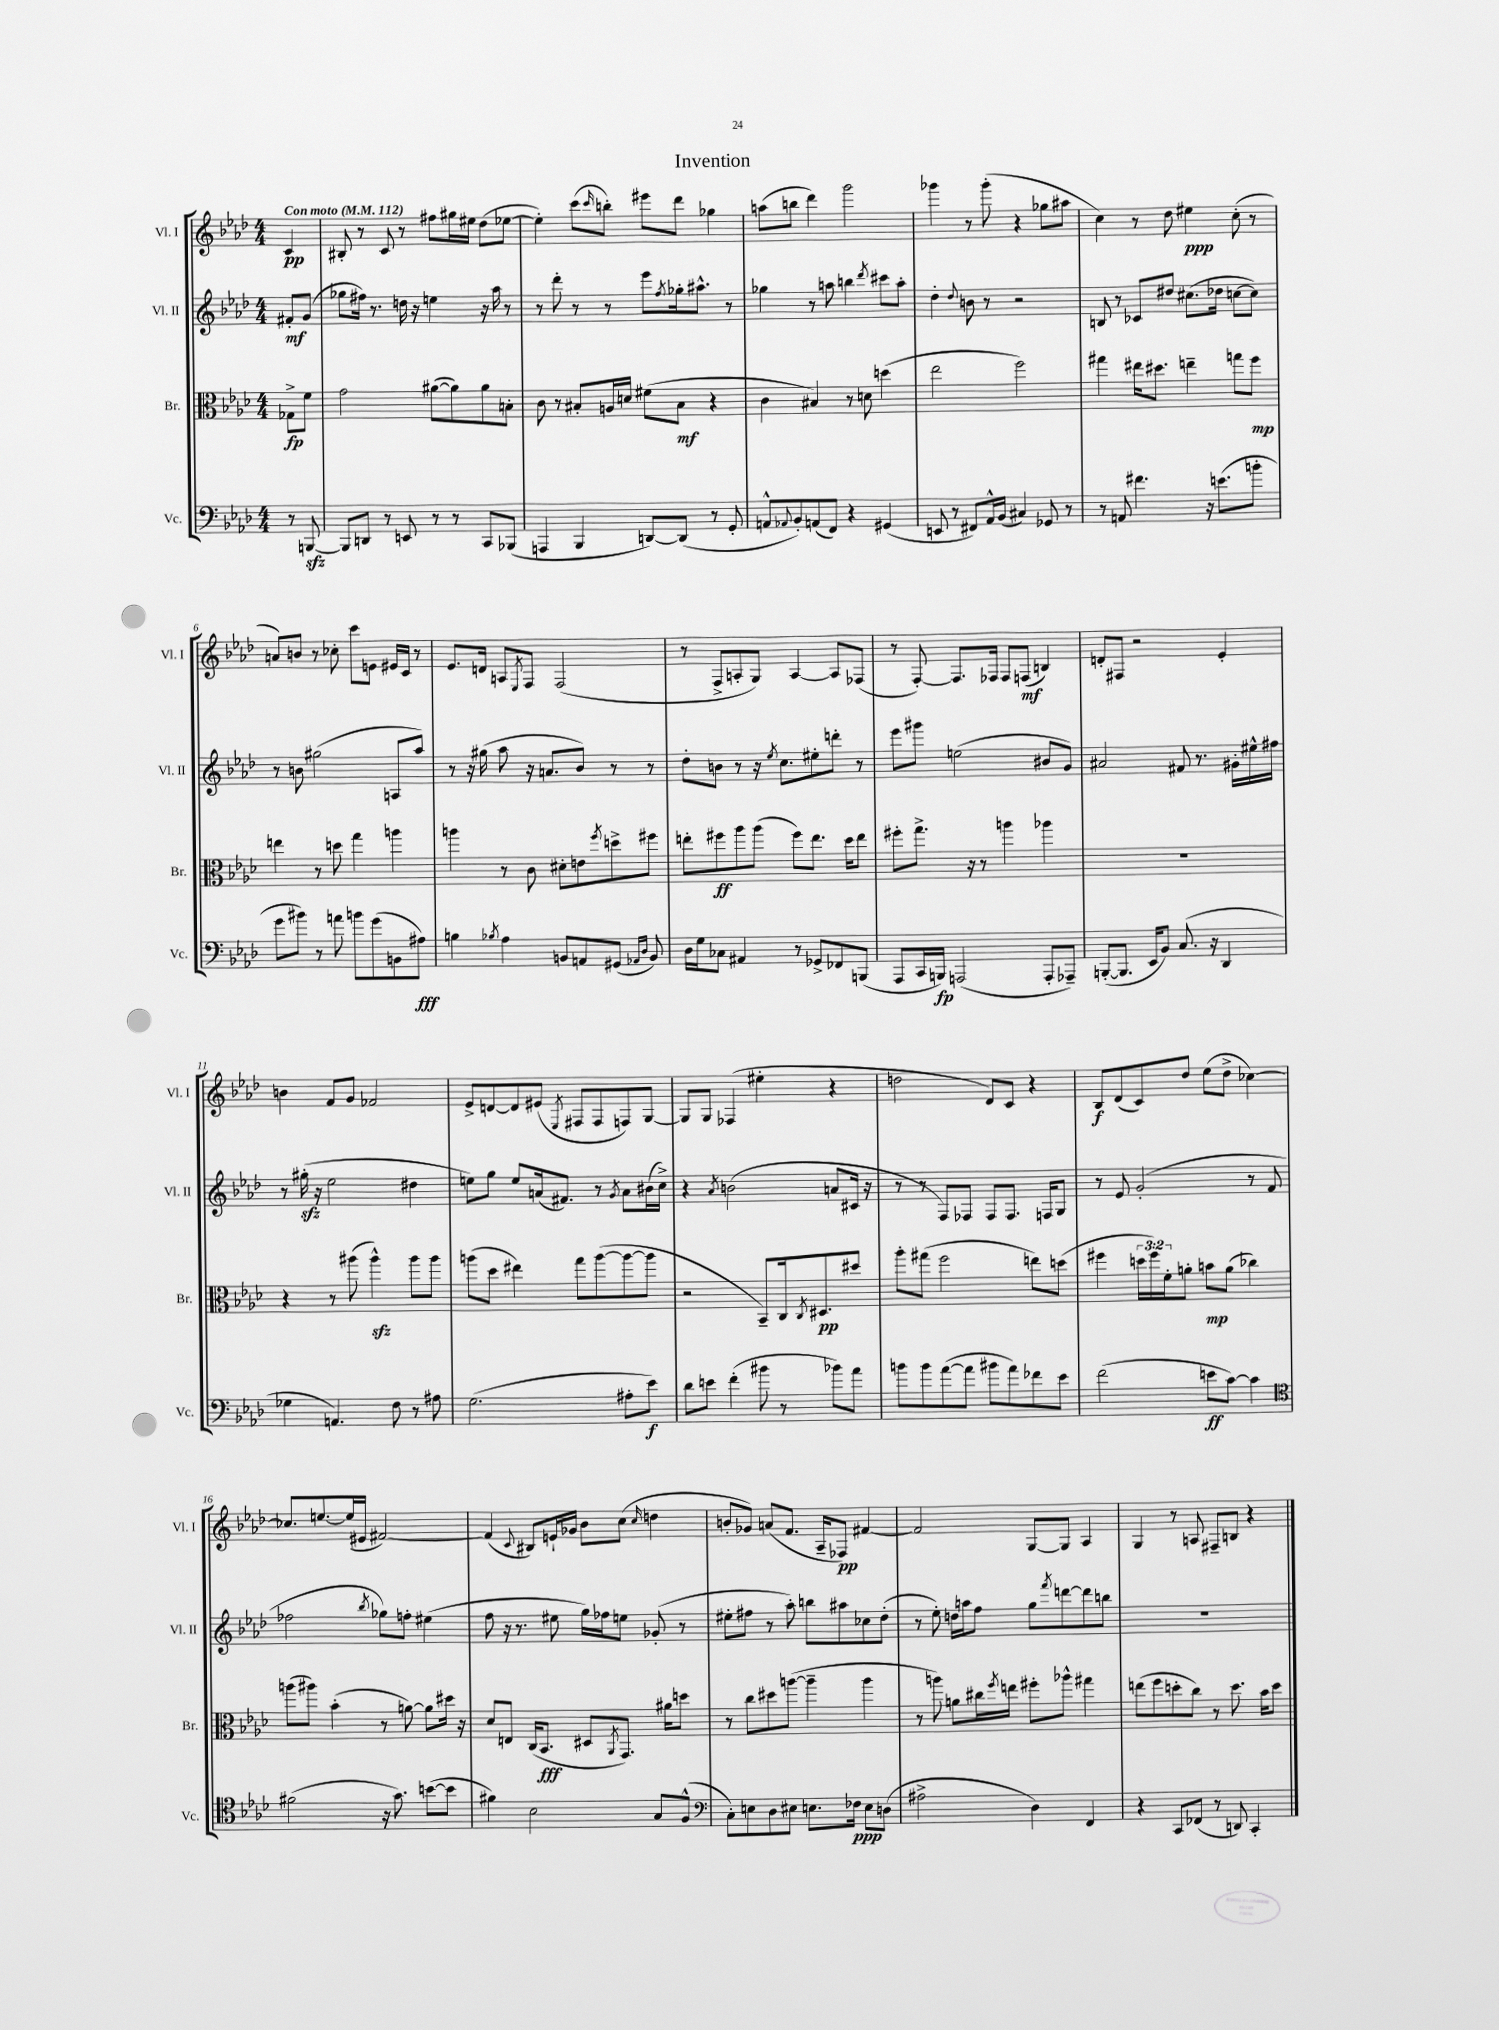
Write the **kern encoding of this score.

**kern	**kern	**kern	**kern
*staff4	*staff3	*staff2	*staff1
*clefF4	*clefC3	*clefG2	*clefG2
*k[b-e-a-d-]	*k[b-e-a-d-]	*k[b-e-a-d-]	*k[b-e-a-d-]
*M4/4	*M4/4	*M4/4	*M4/4
*MM112	*MM112	*MM112	*MM112
8r	8G-^	8f#'	4c
[8BBB	8f	(8g	.
=	=	=	=
8BBB]	2g	8gg-	8B#'
8DD	.	16ff#)	8r
.	.	8.r	.
8r	.	.	8c
8EE	.	16dd	8r
.	.	16r	.
8r	([8a#	4ee	8ff#
8r	8a#])	.	16gg#
.	.	.	16ee#
8CC	8a#	16r	(8dd-
.	.	16aa-	.
(8BBB-	8B'	8r	[8ee-
=	=	=	=
4AAA	8c	8r	4ee-'])
.	8r	8ddd-'	.
4BBB-	8B#'	8r	(8ccc
.	.	.	16qqccc
.	16A	8r	8bb')
.	16d	.	.
[8DD)	(8f#	8eee-	8eee#
.	.	8qff	.
(8DD]	8B#	16gg-'	8ddd-
.	.	8.aa#^^	.
8r	4r	.	4gg-
8GG'	.	8r	.
=	=	=	=
8AA^^	4c	4gg-	(8aa
8qqAA-	.	.	.
8BB-')	.	.	8bb
(8AA	4B#)	8r	4ddd-)
8FF)	.	8aa	.
4r	8r	4bb	2ggg
.	8d	.	.
.	.	8qddd-	.
(4GG#	(4dd	8ccc#	.
.	.	8aa'	.
=	=	=	=
8EE	2ee-	4dd-'	4ggg-
8r	.	.	.
.	.	8qqdd-	.
8FF#)	.	8b	8r
16AA-^^	.	8r	(8ggg-'
(16BB-	.	.	.
4C#)	2ff)	2r	4r
8GG-	.	.	8gg-
8r	.	.	8aa#
=	=	=	=
8r	4gg#	8B	4cc)
8AA	.	8r	.
4.f#	16ee#	8c-	8r
.	8.dd#	.	.
.	.	8dd#	8dd-
.	4ee~	(8.cc#	4ee#
16r	.	.	.
(8.e	.	16dd-	.
.	8gg	[8cc	(8cc'
8b'	8ff	8cc])	8r
=	=	=	=
8g	4ee	8r	8a)
8b#)	.	8b	8b
8r	8r	(2gg#	8r
8a	8dd	.	8cc-'
8b	4gg	.	8ccc
(8g	.	.	8e
8BB	4aa	8A	16e#
.	.	.	16c
8A#)	.	8aa-)	8r
=	=	=	=
4B	4aa	8r	8.e-
.	.	16r	.
.	.	(16gg#	16d
8qB-	.	.	.
4A-	8r	8aa-	8A
.	.	.	8qE-
.	8c	16r	8F
.	.	8.a	.
8BB	8d#'	.	(2F
8AA	8e	8b-)	.
.	8qff	.	.
(8GG#	8dd^	8r	.
16qqAA-	.	.	.
16qqD-	.	.	.
8BB)	8ff#	8r	.
=	=	=	=
16D-	8ee'	8dd-'	8r
16G	.	.	.
8C-	8ff#	8b	8F^
4AA#	8aa-	8r	8A'
.	(8aa-	16r	8G)
.	.	8qee-	.
.	.	8.cc	.
8r	8ff#)	.	[4A
8GG-^	8.ee	8ee#'	.
8FF-	.	8ddd'	8A]
.	16dd-	.	.
(8BBB	8ee	8r	(8F-
=	=	=	=
8AAA-	8ff#'	8eee-	8r
16CC	8.gg^	8ggg#	[8F')
16BBB)	.	.	.
(2AAA	.	(2ee	8.F]
.	16r	.	.
.	8r	.	.
.	.	.	16F-
.	4aa	.	8F-
.	.	.	(8F
8AAA'	4aa-	8b#	4B)
8AAA-~)	.	8g)	.
=	=	=	=
([8BBB'	1r	2a#	8d'
8.BBB]	.	.	8F#
.	.	.	2r
16EE-	.	.	.
8BB-)	.	.	.
(8.C	.	8f#	.
.	.	8.r	.
16r	.	.	.
4DD-	.	.	4e-'
.	.	16g#'	.
.	.	16ee#^^	.
.	.	16ff#	.
=	=	=	=
4G-	4r	8r	4b
.	.	(16gg#'	.
.	.	16r	.
4.AA)	8r	2ee-	8f
.	(8aa#	.	8g
.	4aa#^^)	.	2f-
8F	.	.	.
8r	8aa#	4dd#	.
8A#	8aa#	.	.
=	=	=	=
(2.G	(8aa	8ee)	8e-^
.	8dd-	8gg	[8d
.	4ee#)	8ee	8d]
.	.	(16a	(8e#
.	.	8.f#)	.
.	.	.	8qE-
.	8gg	.	8F#
.	([8aa	8r	8F#
.	.	8qg	.
8A#'	8aa_	8a	8F)
8e-)	8aa]	(16b#	[8G
.	.	16cc^)	.
=	=	=	=
8d-	2r	4r	8G]
8e	.	.	8G
.	.	8qa-	.
(4f'	.	(2b	(4F-
8b#	8BB-~)	.	4ee#'
8r	16C	.	.
.	8qC	.	.
.	8.D#	.	.
8b-)	.	8a	4r
8a-	8dd#	16c#	.
.	.	16r	.
=	=	=	=
8b	8aa-'	8r	2dd
8b	(8gg#	8r	.
([8a-	2ff	8F)	.
8a-]	.	8F-	.
8b#	.	8F-	8d-)
8a-)	.	8.F-	8c
8f-	8ee)	.	4r
.	.	16F	.
8e-	(8dd	8G	.
=	=	=	=
(2f	4ff#	8r	8B-
.	.	8e-	(8d-
.	24dd	(2g'	8c)
.	24ff#)	.	.
.	24f'	.	.
.	8a'	.	8dd-
8e	8b	.	(8ee-
[8c)	(8a	.	8dd-^
4c]	4cc-)	8r	[4cc-)
.	.	8f	.
=	=	=	=
*clefC4	*	*	*
(2f#	(8aa	2ff-	8.cc-]
.	8aa#)	.	.
.	.	.	[8.ee
.	(4b-'	.	.
.	.	.	(16ee]
.	.	.	16e#
.	.	8qbb-	.
16r	8r	8gg-)	[2f#)
8.g)	.	.	.
.	[8a)	8ff'	.
([8b	8a]	(4ee#	.
8b]	16dd#	.	.
.	16r	.	.
=	=	=	=
4f#)	8d-	8ff	(4f#]
.	8E	16r	.
.	.	8.r	.
.	.	.	8qqc
2B-	(16C	.	8B#)
.	8.BB-	.	.
.	.	8ee#	16e`
.	.	.	16g-
.	8D#	16gg)	8b-
.	.	16ff-	.
.	8qAA-	.	.
.	8.GG)	8ee	(8cc
.	.	.	16qqcc
8G	.	(8g-'	4dd
.	16a#	.	.
(8F^^	8dd	8r	.
=	=	=	=
*clefF4	*	*	*
8C')	8r	8ee#'	8b'
8E	8cc	8ff#	8g-)
8D-	8dd#	8r	(8a
8E#	([8aa	8aa-')	8.f
8.E	4aa~]	8bb	.
.	.	.	16A-~
.	.	8aa#	8F-)
16F-	.	.	.
8E	4aa	8cc-	[4f#
(8D	.	(8dd-'	.
=	=	=	=
2A#^	8r	8r	2f#]
.	8aa)	8ee-')	.
.	8a	16dd	.
.	.	16aa	.
.	16cc#	8ff	.
.	8qff	.	.
.	16ee	.	.
4D-)	8ff#'	8gg	[8G
.	.	8qfff	.
.	8aa-^^	[8ddd	8G]
4FF	4gg#	8ddd]	4A-
.	.	8bb	.
=	=	=	=
4r	(8ee	1r	4G
.	8ff	.	.
8CC	8dd'	.	8r
(8FF-	8cc)	.	8A
8r	8r	.	8F#~
8DD)	8.dd	.	8B
4CC'	.	.	4r
.	16b-	.	.
.	8dd	.	.
==	==	==	==
*-	*-	*-	*-
